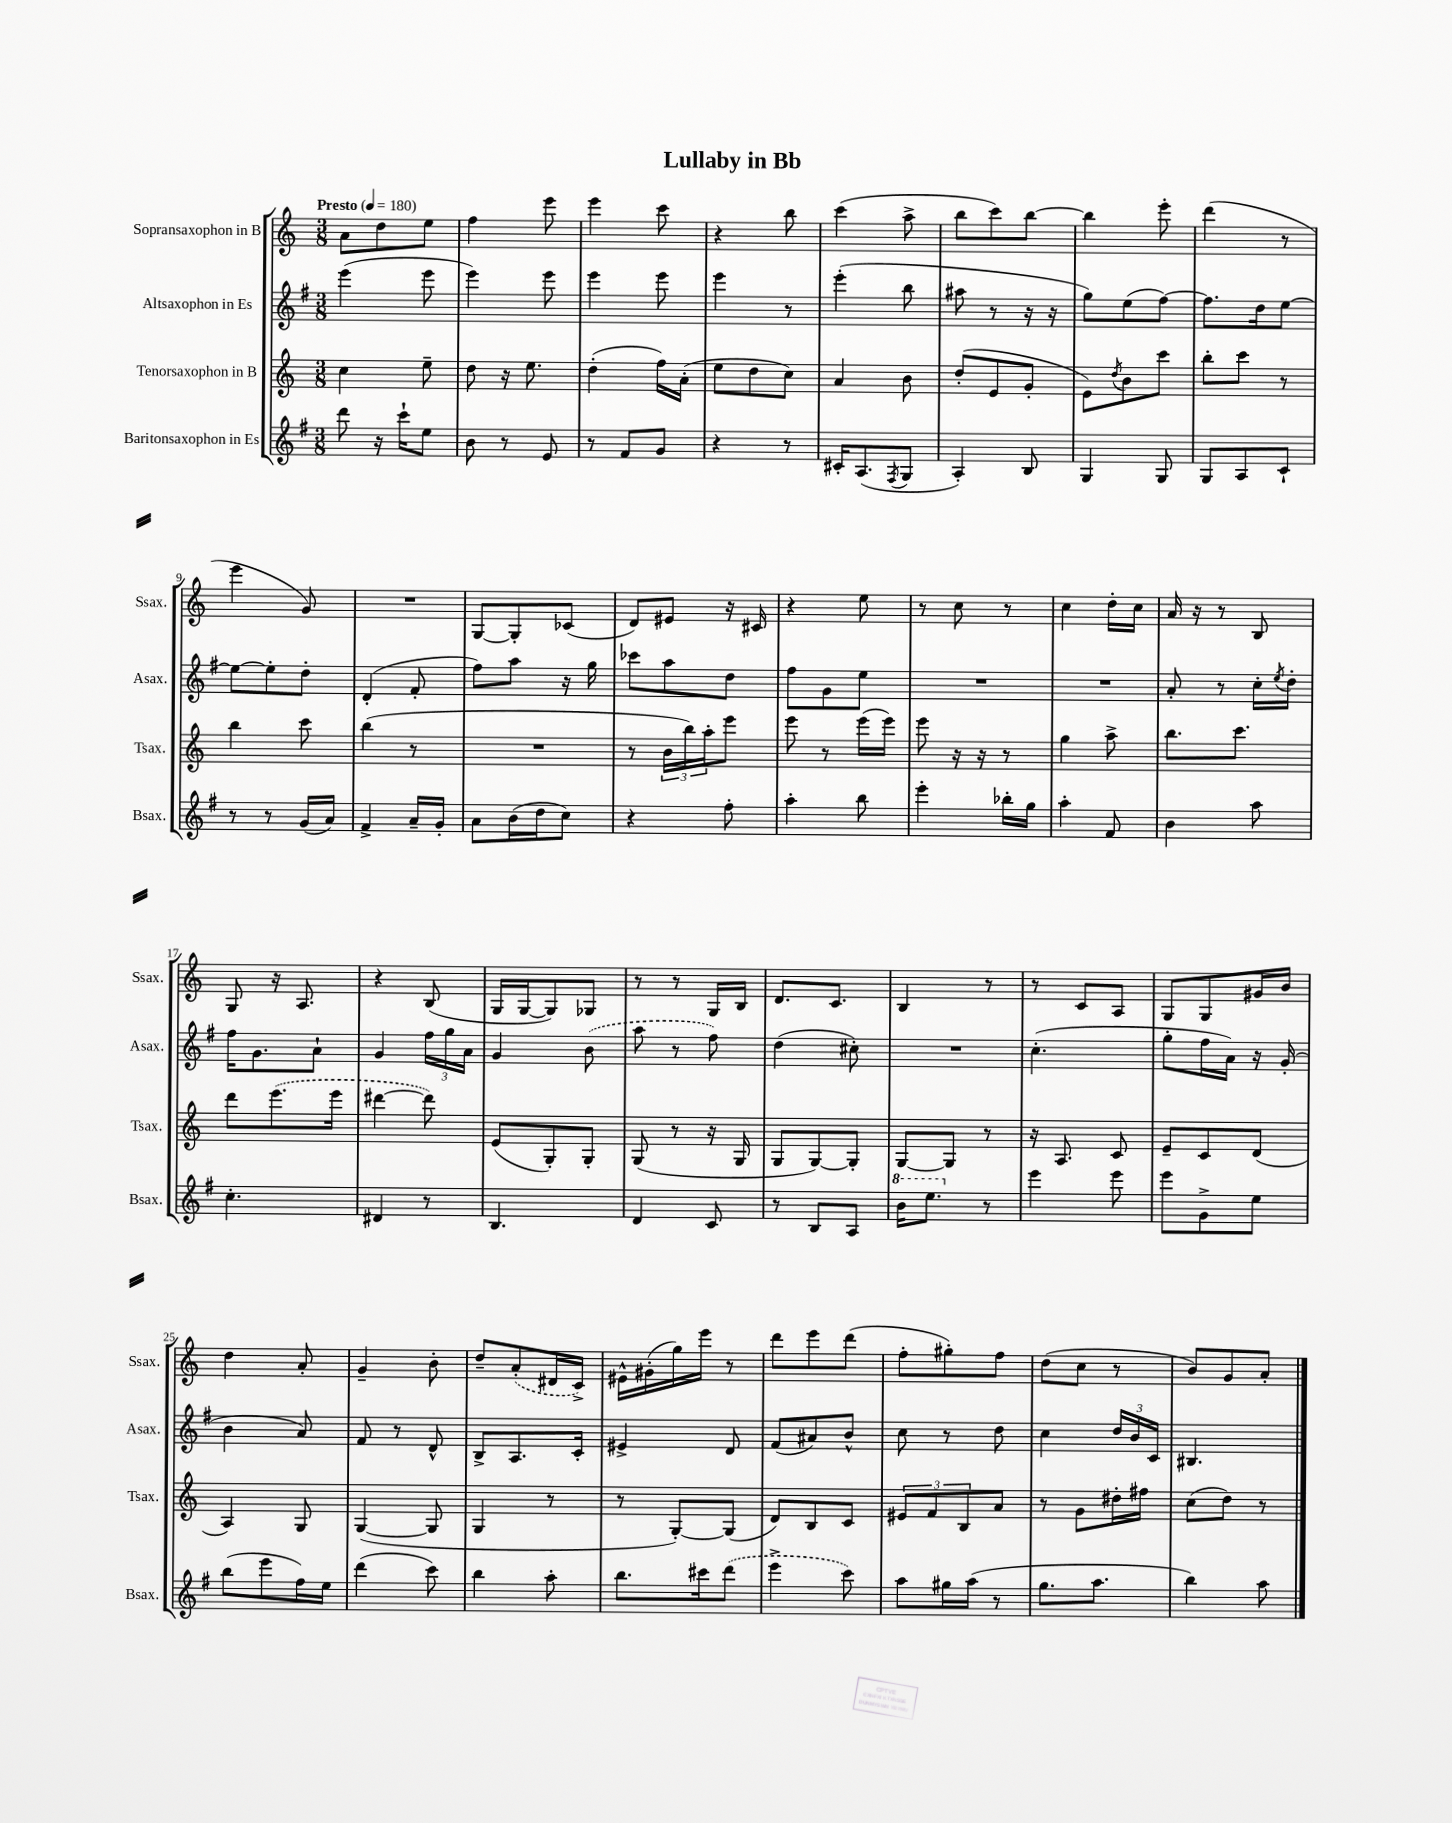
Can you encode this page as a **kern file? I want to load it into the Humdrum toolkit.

**kern	**kern	**kern	**kern
*part4	*part3	*part2	*part1
*staff4	*staff3	*staff2	*staff1
*I"Baritonsaxophon in Es	*I"Tenorsaxophon in B	*I"Altsaxophon in Es	*I"Sopransaxophon in B
*I'Bsax.	*I'Tsax.	*I'Asax.	*I'Ssax.
*clefG2	*clefG2	*clefG2	*clefG2
*k[f#]	*k[]	*k[f#]	*k[]
*M3/8	*M3/8	*M3/8	*M3/8
*MM180	*MM180	*MM180	*MM180
=1	=1	=1	=1
!	!	!	!LO:TX:a:B:t=Presto
8ddd\	4cc\	(4eee\	8a\L
16r	.	.	8dd\
16ccc`\KL	.	.	.
8ee\J	8ee~\	8eee\	8ee\J
=2	=2	=2	=2
8b\	8dd\	4eee\)	4ff\
8r	16r	.	.
.	8.ee\	.	.
8e/	.	8eee\	8eee\
=3	=3	=3	=3
8r	(4dd'\	4eee\	4eee\
8f#/L	.	.	.
8g/J	16ff\LL)	8eee\	8ccc\
.	(16a'\JJ	.	.
=4	=4	=4	=4
4r	8ee\L	4eee\	4r
.	8dd\	.	.
8r	8cc\J)	8r	8bb\
=5	=5	=5	=5
16c#X'/KL	4a/	(4eee'\	(4ccc\
(8.A/	.	.	.
8qF#/	.	.	.
8G/J	8b\	8bb\	8aa^\
=6	=6	=6	=6
4A'/)	(8dd'/L	8aa#X\	8bb\L
.	8e/	8r	8ccc\)
8B/	8g'/J	16r	[8bb\J
.	.	16r	.
=7	=7	=7	=7
4G/	8e\L)	8gg\L)	4bb\]
.	8qdd/	.	.
.	8b\	(8ee\	.
8G/	8ccc\J	[8ff#\J)	8eee'\
=8	=8	=8	=8
8G/L	8bb'\L	8.ff#\L]	(4ddd\
8A/	8ccc\J	.	.
.	.	16dd\k	.
8c`/J	8r	[8ee\J	8r
!!LO:LB:g=z
=9	=9	=9	=9
8r	4bb\	8ee\L_	4eee\
8r	.	8ee'\]	.
(16g/LL	8ccc\	8dd'\J	8g/)
16a/JJ)	.	.	.
=10	=10	=10	=10
4f#^/	(4bb\	(4d'/	4.r
16a~/LL	8r	8f#'/	.
16g'/JJ	.	.	.
=11	=11	=11	=11
8a\L	4.r	8ff#\L)	[8G/L
(16b\L	.	8aa\J	8G'/]
16dd\J	.	.	.
8cc\J)	.	16r	(8c-X/J
.	.	16gg\	.
=12	=12	=12	=12
4r	8r	8ccc-X\L	8d/L)
.	24b\LL	8aa\	8e#X/J
.	24bb\)	.	.
.	24aa'\J	.	.
8ff#'\	8eee\J	8dd\J	16r
.	.	.	16c#X/
=13	=13	=13	=13
4aa'\	8eee\	8ff#\L	4r
.	8r	8g\	.
8bb\	(16eee\LL	8ee\J	8ee\
.	16eee\JJ)	.	.
=14	=14	=14	=14
4eee'\	8eee\	4.r	8r
.	16r	.	8cc\
.	16r	.	.
16bb-X'\LL	8r	.	8r
16gg\JJ	.	.	.
=15	=15	=15	=15
4aa'\	4gg\	4.r	4cc\
8f#/	8aa^\	.	16dd'\LL
.	.	.	16cc\JJ
=16	=16	=16	=16
4b\	8.bb\L	8a'/	16a/
.	.	.	16r
.	.	8r	8r
.	8.ccc\J	.	.
8aa\	.	16cc'\LL	8B/
.	.	8qee/	.
.	.	16dd'\JJ	.
!!LO:LB:g=z
=17	=17	=17	=17
4.cc'\	8ddd\L	16ff#\KL	8G/
.	.	8.g\	.
.	(8.eee\	.	16r
.	.	.	8.A/
.	.	8a`\J	.
.	16eee\Jk	.	.
=18	=18	=18	=18
4d#X/	[4ddd#X\	4g/	4r
8r	8ddd#\])	24ff#\LL	(8B/
.	.	24gg\	.
.	.	24a\JJ	.
=19	=19	=19	=19
4.B/	(8e/L	4g/	16G/LL
.	.	.	[16G/J
.	8G'/)	.	8G/])
.	8G'/J	(8b\	8G-X/J
=20	=20	=20	=20
4d/	(8G/	8aa\	8r
.	8r	8r	8r
8c/	16r	8ff#\)	16G/LL
.	16G/	.	16B/JJ
=21	=21	=21	=21
8r	8G/L	(4dd\	8.d/L
8B/L	[8G/)	.	.
.	.	.	8.c/J
8A/J	8G'/J]	8cc#X'\)	.
=22	=22	=22	=22
*8va	*	*	*
16bb\KL	[8G/L	4.r	4B/
8.eee\J	.	.	.
.	8G/J]	.	.
*X8va	*	*	*
8r	8r	.	8r
=23	=23	=23	=23
4eee\	16r	(4.cc'\	8r
.	8.A/	.	.
.	.	.	8c/L
8eee\	8c/	.	8A/J
=24	=24	=24	=24
8eee\L	8e~/L	8gg'\L	8G/L
8g^\	8c/	16ff#\L	8G/
.	.	16a\JJ)	.
8ee\J	(8d/J	16r	16g#X/L
.	.	(16g'/	16b/JJ
!!LO:LB:g=z
=25	=25	=25	=25
(8bb\L	4A/)	4b\	4dd\
8eee\	.	.	.
16ff#\L)	8G/	8a/)	8a'/
16ee\JJ	.	.	.
=26	=26	=26	=26
(4ddd\	([4G/	8f#/	4g~/
.	.	8r	.
8ccc\)	8G/]	8d^^/	8b'\
=27	=27	=27	=27
4bb\	4G/	8B^/L	8dd~/L
.	.	8.A/	(8a'/
8aa'\	8r	.	16d#X/L
.	.	16c'/Jk	16c^/JJ)
=28	=28	=28	=28
8.bb\L	8r	4e#X^/	16e#X^^\LL
.	.	.	(16g#X'\
.	[8G'/L)	.	16gg\)
16ccc#X\k	.	.	16eee\JJ
(8ddd\J	(8G/J]	8d/	8r
=29	=29	=29	=29
4eee^\	8d/L)	(8f#/L	8ddd\L
.	8B/	8a#X/)	8eee\
8ccc\)	8c/J	8b^^/J	(8ddd\J
=30	=30	=30	=30
8aa\L	12e#X/L	8cc\	8ff'\L
.	12f/	.	.
16gg#X\L	.	8r	8gg#X'\)
.	12B/	.	.
(16aa\JJ	.	.	.
8r	8a/J	8dd\	8ff\J
=31	=31	=31	=31
8.gg\L	8r	4cc\	(8dd\L
.	8g\L	.	8cc\J
8.aa\J	.	.	.
.	16dd#X'\L	24dd/LL	8r
.	.	24b/	.
.	16ff#X\JJ	.	.
.	.	24c/JJ	.
=32	=32	=32	=32
4bb\)	(8cc\L	4.B#X/	8b/L)
.	8dd\J)	.	8g/
8aa\	8r	.	8a'/J
==	==	==	==
*-	*-	*-	*-
